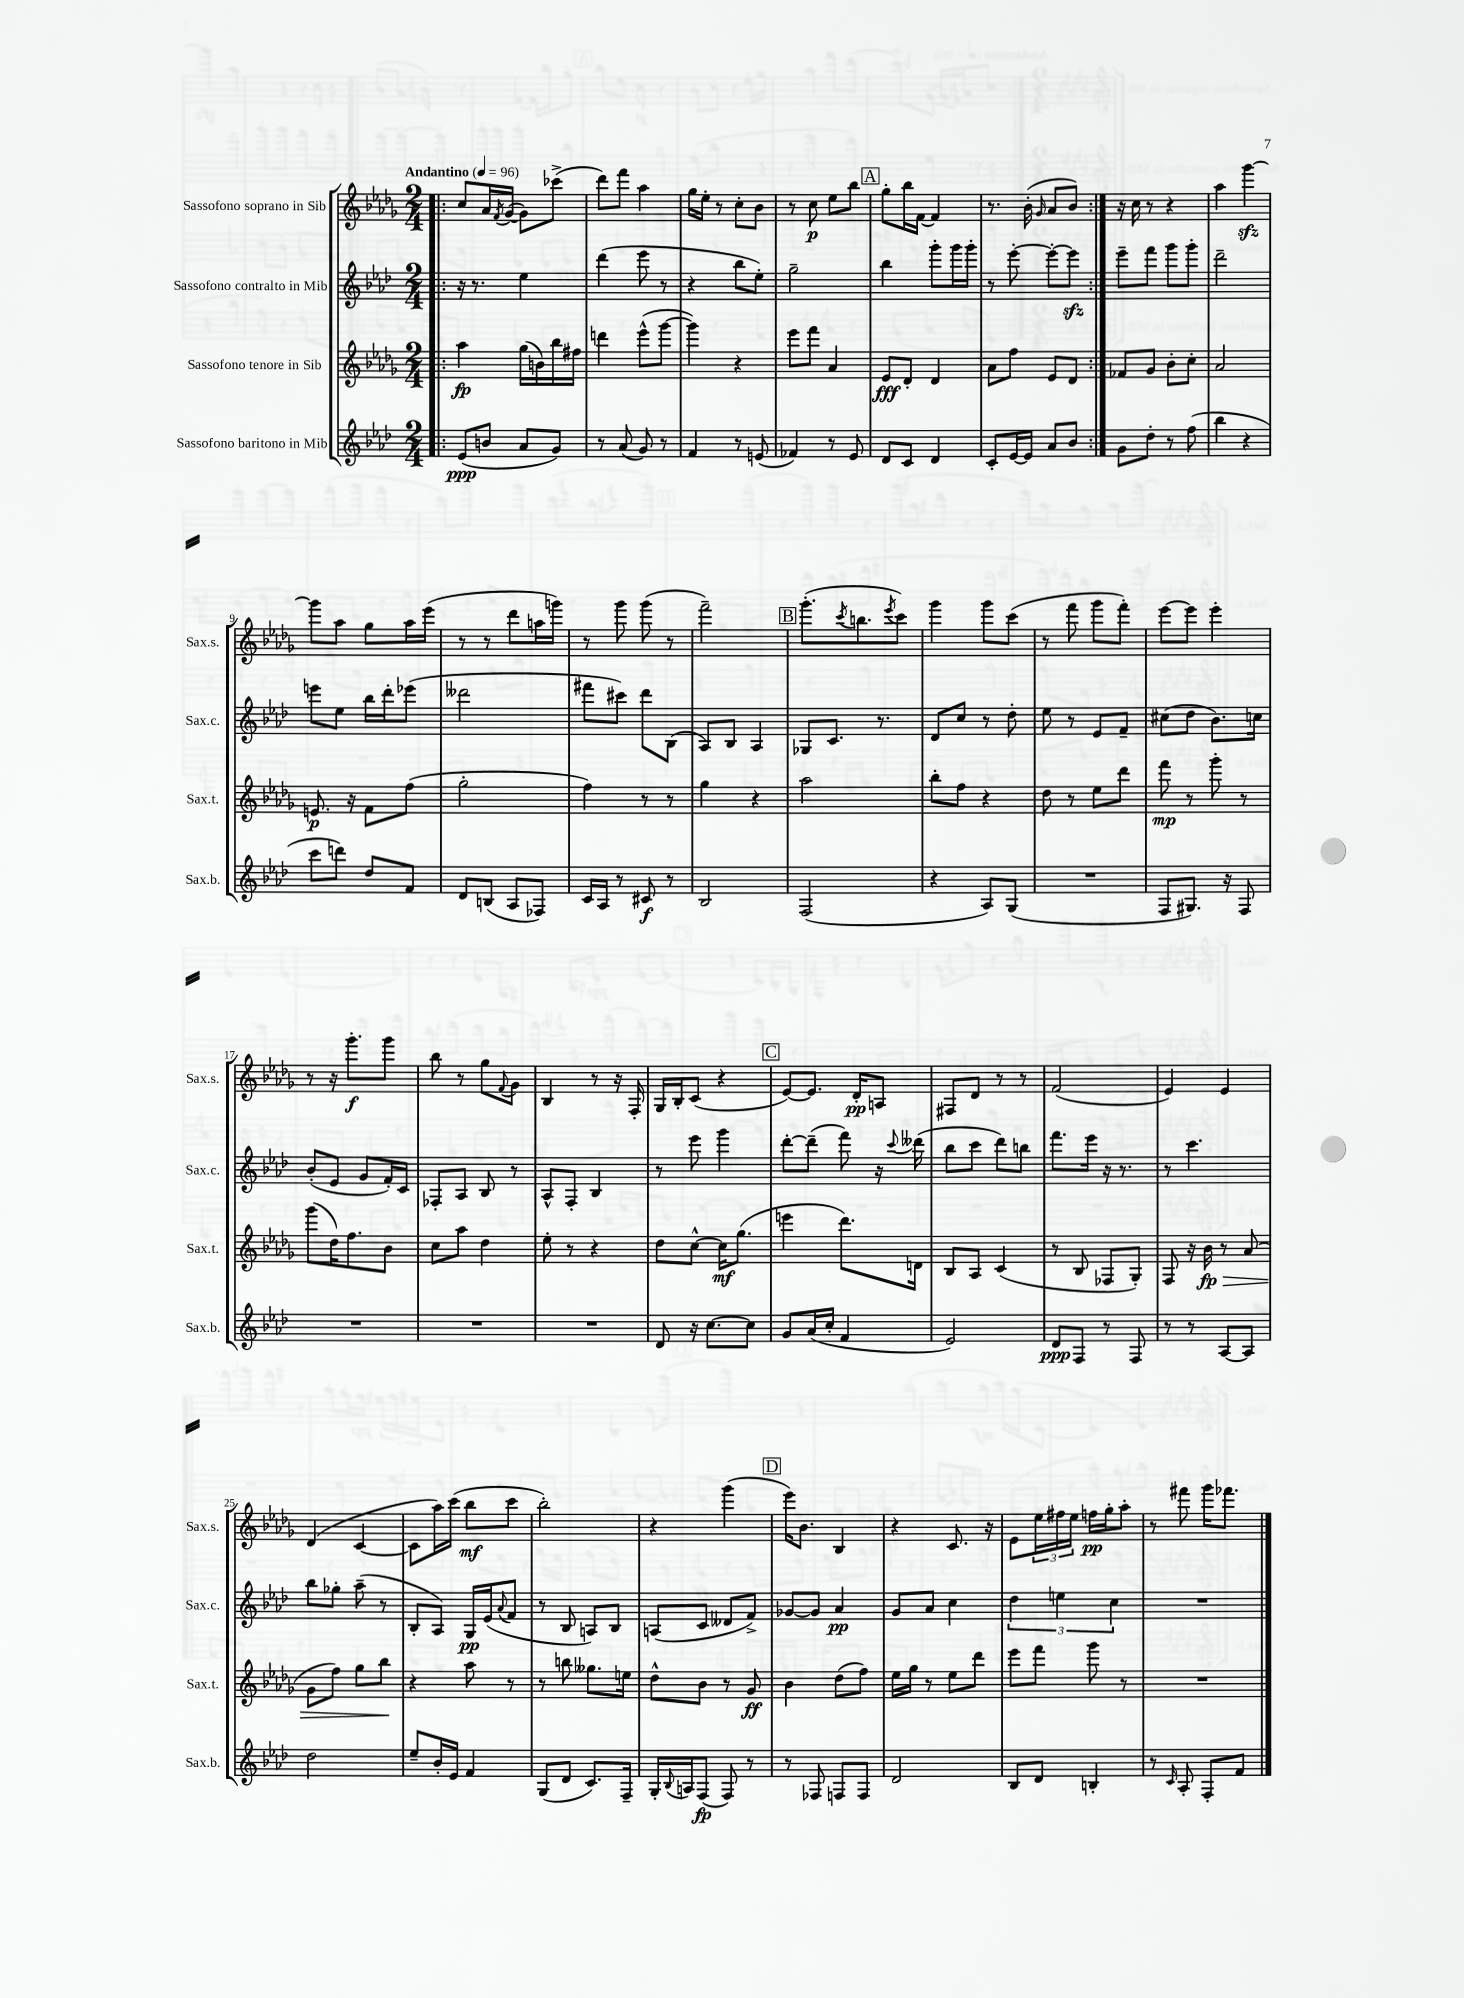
<<
\new StaffGroup <<
\new Staff = "s0" \with { instrumentName = "Sassofono soprano in Sib" shortInstrumentName = "Sax.s." } {
    \clef treble \key des \major \numericTimeSignature \time 2/4 \tempo "Andantino" 4 = 96
    \repeat volta 2 { \bar ".|:" c''8 aes'16 \acciaccatura { f'8 } ges'16~( ges'8) ces'''8->( |
    des'''8) f'''8 aes''4 |
    ges''16 ees''16-. r8 c''8-. bes'8 |
    r8 c''8\p ees''8 bes''8 |
    \mark \markup { \box "A" } ges''8-. bes''16 f'16~ f'4 |
    r8. bes'16-.( \grace { ges'16 } aes'8 bes'8) | }
    r16 c''16 r8 r4 |
    aes''4 ges'''4~\sfz |
    ges'''8 aes''8 ges''8 aes''16 ees'''16( |
    r8 r8 des'''8 a''16 g'''16) |
    r8 ges'''8 ges'''8( r8 |
    f'''2--) |
    \mark \markup { \box "B" } ges'''8.-.( \acciaccatura { c'''8 } b''8. \acciaccatura { ees'''8 } c'''8) |
    ges'''4 ges'''8 c'''8( |
    r8 f'''8 ges'''8 f'''8-.) |
    ees'''8~ ees'''8 ees'''4-. |
    r8 r16 ges'''8.-.\f ges'''8 |
    bes''8 r8 ges''8 \appoggiatura { f'8 } ges'8 |
    bes4 r8 r16 f16-. |
    ges16 bes16-. c'8( r4 |
    \mark \markup { \box "C" } ees'8~) ees'8. des'16-.\pp a8 |
    fis8 des'8 r8 r8 |
    f'2( |
    ees'4) ees'4 |
    des'4( c'4~ |
    c'8 aes''16) c'''16( bes''8\mf c'''8 |
    bes''2-.) |
    r4 ges'''4( |
    \mark \markup { \box "D" } ees'''16) bes'8. bes4 |
    r4 c'8. r16 |
    ees'8 \tuplet 3/2 { ees''16 fis''16 ees''16 } f''16\pp ges''16-. aes''8-. |
    r8 fis'''8 ges'''16 fes'''8. \bar "|." |
}
\new Staff = "s1" \with { instrumentName = "Sassofono contralto in Mib" shortInstrumentName = "Sax.c." } {
    \clef treble \key aes \major \numericTimeSignature \time 2/4
    \repeat volta 2 { \bar ".|:" r16 r8. ees''4 |
    des'''4( ees'''8 r8 |
    r4 bes''8 ees''8-.) |
    g''2-- |
    \mark \markup { \box "A" } bes''4 g'''8-. g'''16 g'''16-. |
    r8 ees'''8~-. ees'''8~-. ees'''8\sfz | }
    ees'''8-- f'''8 g'''8 g'''8-. |
    des'''2-- |
    e'''8 ees''8 bes''16 des'''16-. ees'''8( |
    deses'''2 |
    fis'''8 cis'''8) des'''8 bes8( |
    aes8) bes8 aes4 |
    \mark \markup { \box "B" } ges8 c'8. r8. |
    des'8 c''8 r8 des''8-. |
    ees''8 r8 ees'8 f'8-- |
    cis''8( des''8 bes'8.) c''16 |
    bes'8-.( ees'8 g'8 f'16-.) c'16 |
    fes8-. aes8 bes8 r8 |
    aes8-^ f8-. bes4 |
    r8 ees'''8 g'''4 |
    \mark \markup { \box "C" } des'''8~-. des'''8--( f'''8) r16 \appoggiatura { c'''8 } deses'''16( |
    bes''8 c'''8 des'''8) b''8 |
    f'''8. ees'''16 r16 r8. |
    r8 c'''4. |
    bes''8 ges''8-. aes''8--( r8 |
    bes8-. aes8) g16\pp ees'16( \appoggiatura { aes'8 } f'8 |
    r8 bes8 a8) bes8 |
    a8( c'8 deses'8 f'8->) |
    \mark \markup { \box "D" } ges'8~ ges'8 aes'4\pp |
    g'8 aes'8 c''4 |
    \tuplet 3/2 { des''4 e''4 c''4 } |
    R2 \bar "|." |
}
\new Staff = "s2" \with { instrumentName = "Sassofono tenore in Sib" shortInstrumentName = "Sax.t." } {
    \clef treble \key des \major \numericTimeSignature \time 2/4
    \repeat volta 2 { \bar ".|:" aes''4\fp ges''16( b'16) bes''16 fis''16 |
    d'''4 ees'''8-^( ges'''8~ |
    ges'''4) r4 |
    ees'''8 f'''8 aes'4 |
    \mark \markup { \box "A" } ees'8\fff des'8-. des'4 |
    aes'8 f''8 ees'8 des'8 | }
    fes'8 ges'8 bes'8-. c''8-. |
    aes'2 |
    e'8.\p r16 f'8 f''8( |
    ges''2-. |
    f''4) r8 r8 |
    ges''4 r4 |
    \mark \markup { \box "B" } aes''2 |
    bes''8-. f''8 r4 |
    des''8 r8 ees''8 des'''8 |
    f'''8\mp r8 ges'''8-. r8 |
    ges'''8( des''16) f''8. bes'8 |
    c''8 aes''8 des''4 |
    ees''8-. r8 r4 |
    des''8 c''8~-^ c''16\mf ges''8.( |
    \mark \markup { \box "C" } e'''4 des'''8.) d'16 |
    bes8 aes8 c'4( |
    r8 bes8 fes8 ges8-.) |
    f8 r16 bes'16\fp\> r8 aes'8( |
    ges'8 f''8) ges''8 bes''8\! |
    r4 aes''8 r8 |
    r8 b''8 geses''8. e''16 |
    des''8-^ bes'8 r8 ges'8\ff |
    \mark \markup { \box "D" } bes'4 des''8( f''8) |
    ees''16 ges''16 r8 ees''8 des'''8 |
    ees'''8 f'''8 ges'''8 r8 |
    R2 \bar "|." |
}
\new Staff = "s3" \with { instrumentName = "Sassofono baritono in Mib" shortInstrumentName = "Sax.b." } {
    \clef treble \key aes \major \numericTimeSignature \time 2/4
    \repeat volta 2 { \bar ".|:" ees'8\ppp( b'8 aes'8 g'8) |
    r8 aes'8( g'8) r8 |
    f'4 r8 e'8( |
    fes'4) r8 ees'8 |
    \mark \markup { \box "A" } des'8 c'8 des'4 |
    c'8-. ees'16~ ees'16 aes'8 bes'8 | }
    g'8 des''8-. r8 f''8( |
    bes''4 r4 |
    c'''8 d'''8) des''8 f'8 |
    des'8 b8( aes8 fes8) |
    c'16 aes16 r8 cis'8\f r8 |
    bes2 |
    \mark \markup { \box "B" } f2( |
    r4 aes8) g8( |
    R2 |
    f8 gis8.) r16 f8 |
    R2 |
    R2 |
    R2 |
    des'8 r16 c''8.~ c''8 |
    \mark \markup { \box "C" } g'8 aes'16( c''16-. f'4 |
    ees'2) |
    des'8\ppp f8 r8 f8 |
    r8 r8 aes8~ aes8 |
    des''2 |
    ees''8-- bes'16-. ees'16 f'4 |
    g8( des'8 c'8.) f16-- |
    g16-. \appoggiatura { bes8 } a16 f8\fp( f8) r8 |
    \mark \markup { \box "D" } r8 fes8 f8 f8 |
    des'2 |
    bes8 des'8 b4-. |
    r8 \grace { c'16 } aes8-. f8-. f'8 \bar "|." |
}
>>
>>
